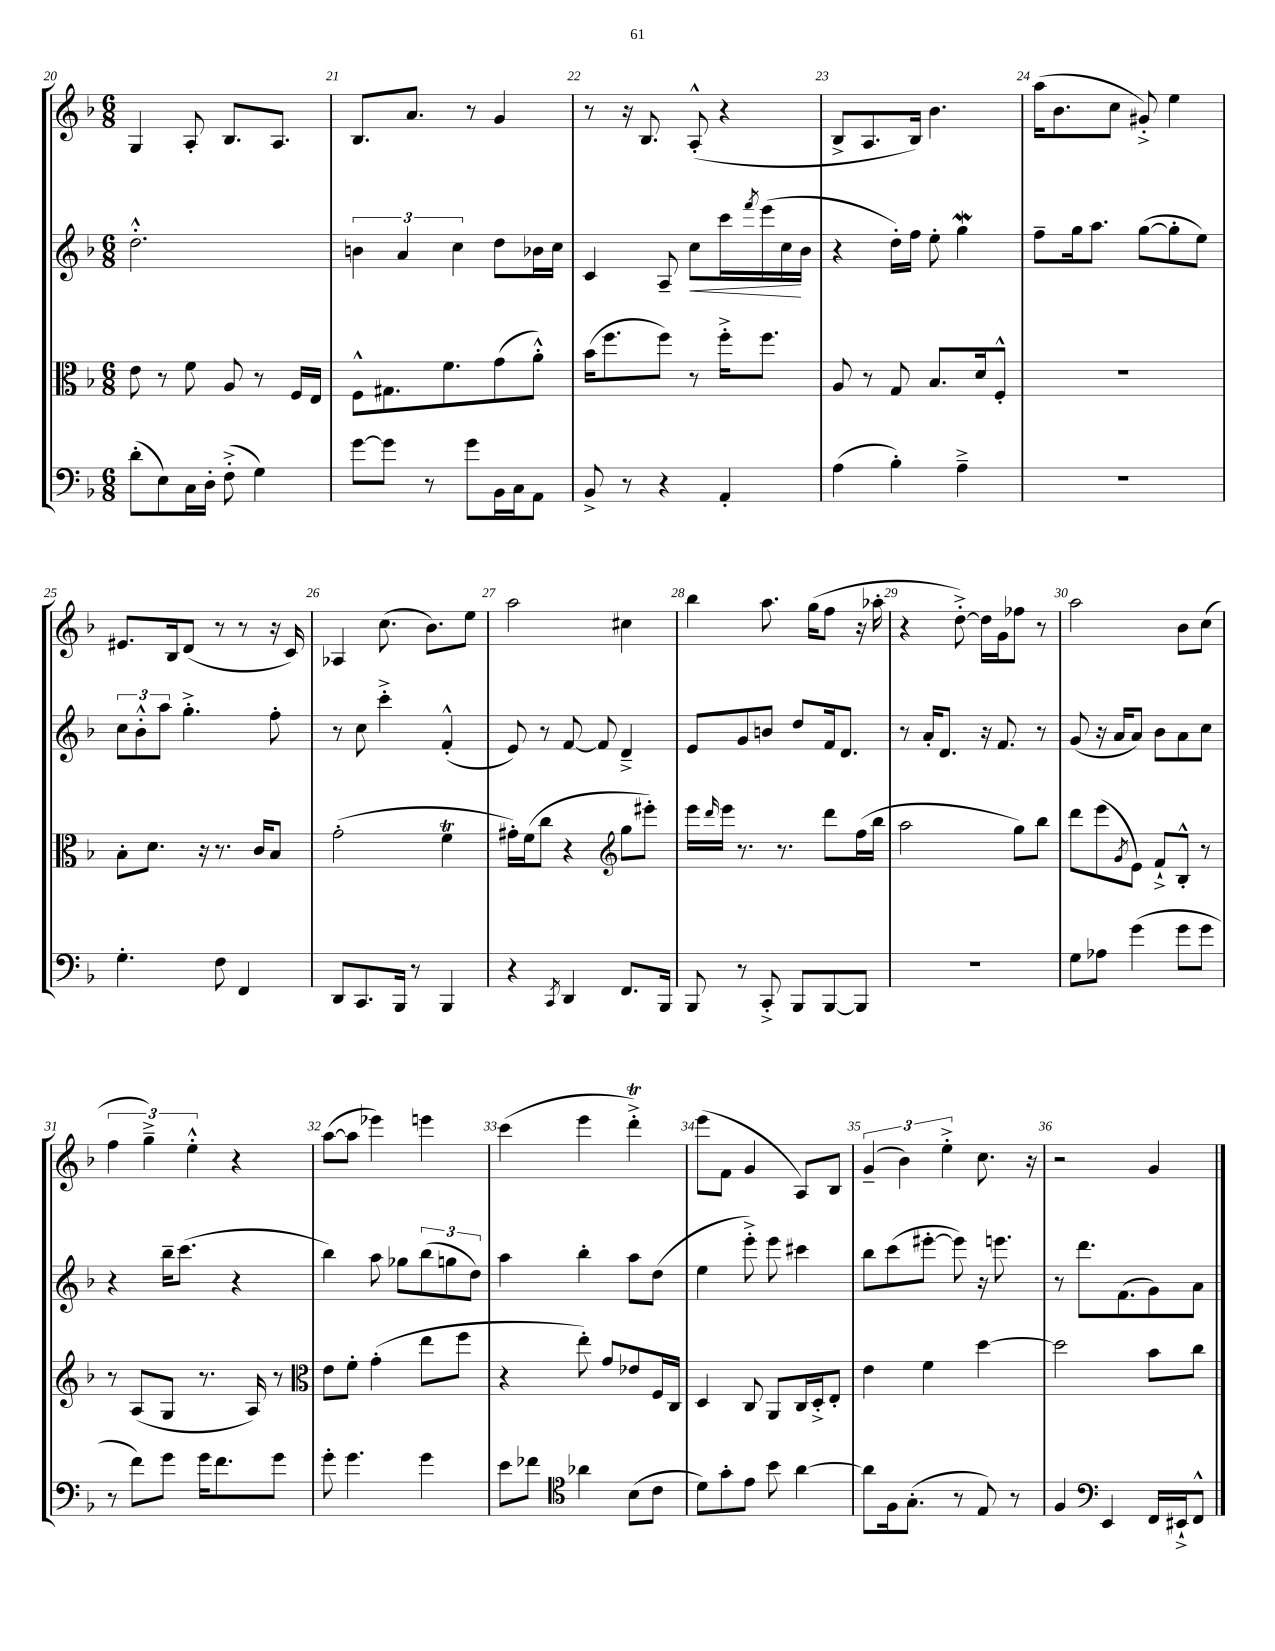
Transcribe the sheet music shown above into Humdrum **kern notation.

**kern	**kern	**kern	**kern
*staff4	*staff3	*staff2	*staff1
*clefF4	*clefC3	*clefG2	*clefG2
*k[b-]	*k[b-]	*k[b-]	*k[b-]
*M6/8	*M6/8	*M6/8	*M6/8
(8d'\L	8e\	2.dd'^^\	4G/
8E\)	8r	.	.
16C\L	8f\	.	8A'/
16D'\JJ	.	.	.
(8F'^\	8A/	.	8.B-/L
4G\)	8r	.	.
.	.	.	8.A/J
.	16F/LL	.	.
.	16E/JJ	.	.
=	=	=	=
[8g\L	8F^^\L	6b\	8.B-/L
8g\]J	8.G#\	.	.
.	.	6a/	.
.	.	.	8.a/J
8r	.	.	.
.	8.f\	.	.
.	.	6cc\	.
8g\L	.	.	8r
16BB-\L	(8g\	8dd\L	4g/
16C\J	.	.	.
8AA\J	8a'^^\J)	16b-\L	.
.	.	16cc\JJ	.
=	=	=	=
8BB-^/	(16b-\LK	4c/	8r
.	8.ff\	.	.
8r	.	.	16r
.	.	.	8.B-/
4r	8ff\J)	8A~/	.
.	8r	8cc\L	(8A'^^/
4AA'/	16ff'^\LK	16ccc\L	4r
.	.	8qfff/	.
.	8.ff\J	(16eee\	.
.	.	16cc\	.
.	.	16b-\JJ	.
=	=	=	=
(4A\	8A/	4r	8B-^/L
.	8r	.	8.A/
4B-'\)	8G/	16dd'\LL)	.
.	.	16ff\JJ	16B-/Jk)
.	8.B-/L	8ee'\	4.b-\
4A~^\	.	4gg\	.
.	16d/k	.	.
.	8F'^^/J	.	.
=	=	=	=
2.r	2.r	8ff~\L	(16aa\LK
.	.	.	8.b-\
.	.	16gg\k	.
.	.	8.aa\J	.
.	.	.	8cc\J
.	.	([8gg\L	8g#'^/)
.	.	8gg'\]	4ee\
.	.	8ee\J)	.
=	=	=	=
4.G'\	8B-'\L	12cc\L	8.e#/L
.	.	12b-'^^\	.
.	8.d\J	.	.
.	.	12aa\J	.
.	.	.	16B-/k
.	.	4.gg'^\	(8d/J
.	16r	.	.
8F\	8.r	.	8r
4FF/	.	.	8r
.	16c/LK	.	.
.	8B-/J	8ff'\	16r
.	.	.	16c/)
=	=	=	=
8DD/L	(2g'\	8r	4A-/
8.CC/	.	8cc\	.
.	.	4ccc'^\	(8.cc\
16BBB-/Jk	.	.	.
8r	.	.	.
.	.	.	8.b-\L)
4BBB-/	4f\	(4f'^^/	.
.	.	.	8ee\J
=	=	=	=
4r	16g#'\LL)	8e/)	2aa\
.	(16f\J	.	.
.	8cc\J	8r	.
8qCC/	.	.	.
4DD/	4r	[8f/	.
.	.	8f/]	.
*	*clefG2	*	*
8.FF/L	8gg\L	4d~^/	4cc#\
.	8eee#'\J)	.	.
16BBB-/Jk	.	.	.
=	=	=	=
8BBB-/	16eee\LL	8e/L	4bb-\
.	16qqddd/	.	.
.	16eee\JJ	.	.
8r	8.r	8g/	.
8CC'^/	.	8b/J	8.aa\
.	8.r	.	.
8BBB-/L	.	8dd/L	.
.	.	.	(16gg\LK
[8BBB-/	8ddd\L	16f/k	8ff\J
.	.	8.d/J	.
8BBB-/]J	(16ff\L	.	16r
.	16bb-\JJ	.	16aa-'\
=	=	=	=
2.r	2aa\	8r	4r
.	.	16a'/LK	.
.	.	8.d/J	.
.	.	.	[8dd'^\)
.	.	16r	16dd\]LL
.	.	8.f/	16g\J
.	8gg\L)	.	8ff-\J
.	8bb-\J	8r	8r
=	=	=	=
8G\L	8ddd\L	(8g/	2aa\
8A-\J	(8eee\	16r	.
.	.	16a/LK	.
.	8qg/	.	.
(4g\	8e\J)	8a/J)	.
.	8f`^/L	8b-\L	.
8g\L	8B-'^^/J	8a\	8b-\L
8g\J	8r	8cc\J	(8cc\J
=	=	=	=
8r	8r	4r	6ff\
8f\L)	(8A/L	.	.
.	.	.	6gg~^\)
8g\J	8G/J	16bb-~\LK	.
.	.	(8.ccc\J	.
.	.	.	6ee'^^\
16g\LK	8.r	.	.
8.f\	.	.	.
.	.	4r	4r
.	16A/)	.	.
8g\J	8r	.	.
=	=	=	=
*	*clefC3	*	*
8g'\	8e\L	4bb-\)	([8aa\L
4.g\	8f'\J	.	8aa\]J
.	(4g'\	8aa\	4eee-\)
.	.	8gg-\L	.
4g\	8ee\L	(12bb-\	4eee\
.	.	12gg\	.
.	8ff\J	.	.
.	.	12dd\J)	.
=	=	=	=
8e\L	4r	4aa\	(4ccc\
8f-\J	.	.	.
*clefC4	*	*	*
4a-\	8ee'\)	4bb-'\	4eee\
.	8g/L	.	.
(8B-\L	8e-/	8aa\L	4ddd'^\)
8c\J	16F/L	(8dd\J	.
.	16C/JJ	.	.
=	=	=	=
8d\L)	4D/	4ee\	(8eee\L
8g'\	.	.	8f\J
8e\J	8C/	8eee'^\)	4g/
8b-\	8AA/L	8eee\	.
[4a\	16C/L	4ccc#\	8A/L)
.	16D'^/J	.	.
.	8E'/J	.	8B-/J
=	=	=	=
8a\]L	4e\	8bb-\L	(6g~/
16F\k	.	(8ccc\	.
.	.	.	6b-\)
(8.G'\J	.	.	.
.	4f\	[8eee#'\J	.
.	.	.	6ee'^\
8r	.	8eee#\])	.
8E/)	[4dd\	16r	8.cc\
.	.	8.eee\	.
8r	.	.	.
.	.	.	16r
=	=	=	=
4F/	2dd\]	8r	2r
.	.	8.ddd\L	.
*clefF4	*	*	*
4EE/	.	.	.
.	.	(8.f\	.
16FF/LL	8b-\L	8g\)	4g/
16EE#`^/J	.	.	.
8FF^^/J	8cc\J	8a\J	.
==	==	==	==
*-	*-	*-	*-
